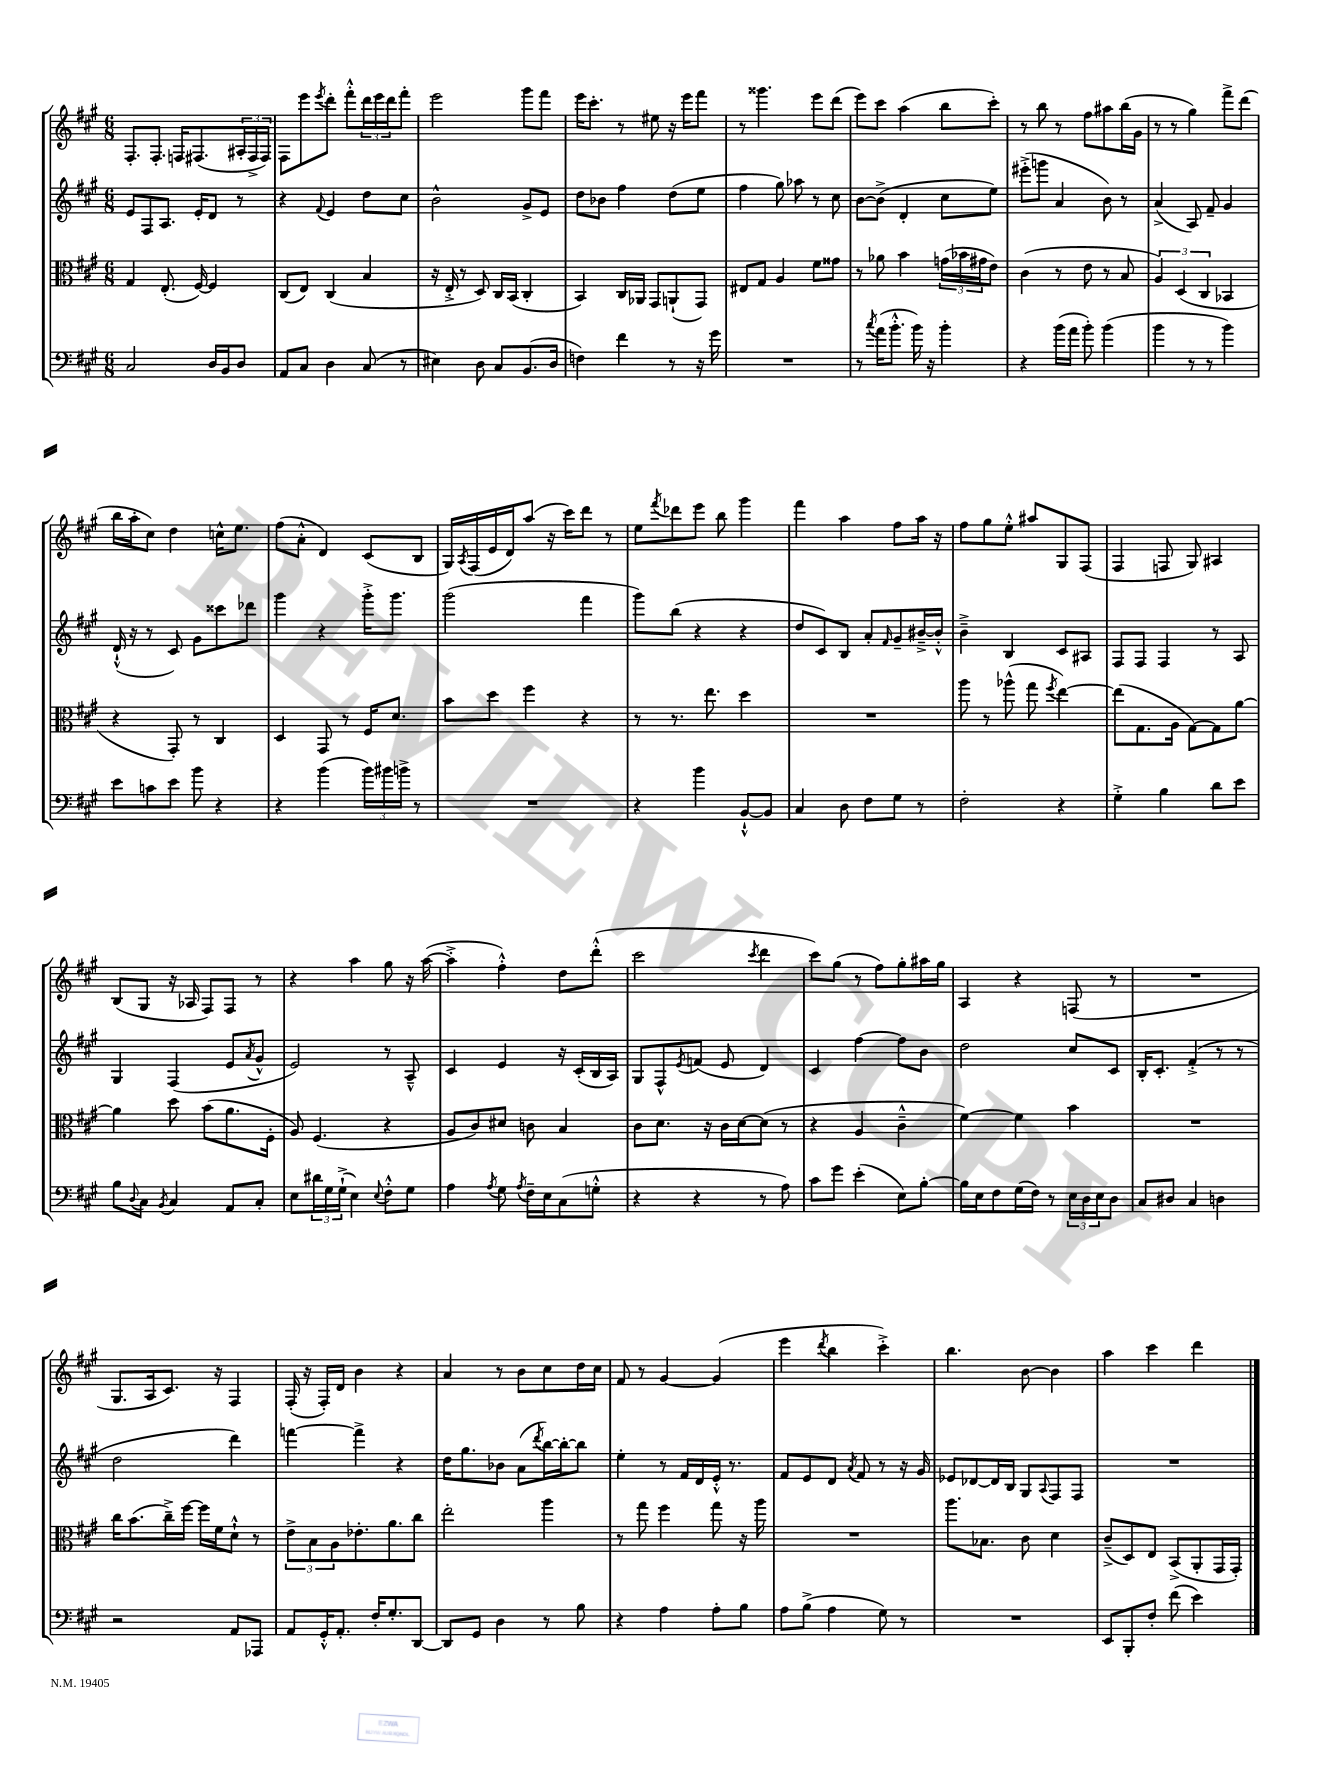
<<
\new StaffGroup <<
\new Staff = "s0" {
    \clef treble \key a \major \numericTimeSignature \time 6/8
    fis8.-. fis8.-. f16 fis8.( \tuplet 3/2 { ais16-. fis16-> fis16) } |
    fis8 e'''8 \acciaccatura { e'''8 } d'''8-. fis'''8-.-^ \tuplet 3/2 { d'''16 e'''16 d'''16 } fis'''8-. |
    e'''2 gis'''8 fis'''8 |
    e'''16 cis'''8.-. r8 eis''8 r16 e'''16 fis'''8 |
    r8 gisis'''4. e'''8 d'''8( |
    e'''8) cis'''8 a''4( b''8 cis'''8-.) |
    r8 b''8 r8 fis''8 ais''8 b''16( gis'16 |
    r8 r8 gis''4) fis'''8-> d'''8( |
    b''16 a''16-. cis''8) d''4 c''16-^ e''8. |
    fis''8( a'8-.-^ d'4) cis'8( b8 |
    gis16) \acciaccatura { a8 } fis16( e'16 d'16) a''8( r16 cis'''16) d'''8 r8 |
    e''8 \acciaccatura { fis'''8 } des'''8 e'''8 b''8 gis'''4 |
    fis'''4 a''4 fis''8 a''16 r16 |
    fis''8 gis''8 e''8-.-^ ais''8 gis8 fis8( |
    fis4 f8 gis8) ais4 |
    b8( gis8 r16 aes16 fis8) fis8 r8 |
    r4 a''4 gis''8 r16 a''16~( |
    a''4-.-> fis''4-.-^) d''8 d'''8-.-^( |
    cis'''2 \acciaccatura { cis'''8 } d'''4 |
    cis'''8) gis''8( r8 fis''8) gis''8-. ais''16 gis''16 |
    a4 r4 f8( r8 |
    R2. |
    gis8. a16 cis'8.) r16 fis4 |
    fis16-.( r16 fis16-.) d'16 b'4 r4 |
    a'4 r8 b'8 cis''8 d''16 cis''16 |
    fis'8 r8 gis'4~ gis'4( |
    e'''4 \acciaccatura { d'''8 } b''4 cis'''4-.->) |
    b''4. b'8~ b'4 |
    a''4 cis'''4 d'''4 \bar "|." |
}
\new Staff = "s1" {
    \clef treble \key a \major \numericTimeSignature \time 6/8
    e'8 fis8 a8. e'16-. d'8 r8 |
    r4 \appoggiatura { fis'8 } e'4 d''8 cis''8 |
    b'2-^ gis'8-> e'8 |
    d''8 bes'8 fis''4 d''8( e''8 |
    fis''4 gis''8) aes''8 r8 cis''8 |
    b'8~ b'8->( d'4-. cis''8 e''8) |
    eis'''8-.->( g'''8 a'4 b'8) r8 |
    a'4->( a8) fis'8-- gis'4 |
    d'16-!-^( r16 r8 cis'8) gis'8 cisis'''8 des'''8 |
    gis'''4 r4 gis'''16-.-> gis'''8. |
    gis'''2( fis'''4 |
    gis'''8) b''8( r4 r4 |
    d''8 cis'8) b8 a'8-. \grace { fis'16 } gis'8-- bis'16~---> bis'16-.-^ |
    b'4---> b4 cis'8 ais8 |
    fis8 fis8 fis4 r8 a8 |
    gis4 fis4( e'8 \acciaccatura { a'8 } gis'8-^ |
    e'2) r8 a8---^ |
    cis'4 e'4 r16 cis'16-.( b16 a16) |
    gis8 fis8-^ \acciaccatura { e'8 } f'8( e'8 d'4) |
    cis'4 fis''4~ fis''8 b'8 |
    d''2 cis''8 cis'8 |
    b16-. cis'8.-. fis'4-.->( r8 r8 |
    d''2 d'''4) |
    f'''4~ f'''4-> r4 |
    d''16 gis''8. bes'8 a'8( \acciaccatura { d'''8 } b''16~) b''16~-. b''8 |
    e''4-. r8 fis'16 d'16 e'16-.-^ r8. |
    fis'8 e'8 d'8 \acciaccatura { a'8 } fis'8 r8 r16 gis'16 |
    ees'8 des'8~ des'16 b16 gis8 \appoggiatura { a8 } fis8 fis8 |
    R2. \bar "|." |
}
\new Staff = "s2" {
    \clef alto \key a \major \numericTimeSignature \time 6/8
    gis4 e8.-.( fis16~) fis4 |
    cis8( e8) cis4( b4 |
    r16 e16-.-> r8 d8) cis16 b,16( cis4-. |
    b,4) cis16 aes,16 gis,8 a,8-!( gis,8) |
    eis8 gis8 a4 fis'8 gisis'8 |
    r8 aes'8 b'4 \tuplet 3/2 { g'16( bes'16 gis'16 } e'8) |
    cis'4( r8 e'8 r8 b8 |
    \tuplet 3/2 { a4) d4( cis4 } bes,4 |
    r4 gis,8-.) r8 cis4 |
    d4 gis,8 r8 fis16 d'8. |
    b'8 d''8 fis''4 r4 |
    r8 r8. e''8. d''4 |
    R2. |
    a''8 r8 aes''8-^( gis''8 \acciaccatura { fis''8 } e''4~) |
    e''8( gis8. a16 gis8~) gis8 a'8~ |
    a'4 d''8 b'8( a'8. fis16-. |
    a8) fis4.( r4 |
    a8 cis'8) dis'8 c'8 b4 |
    cis'8 d'8. r16 cis'16 d'16~ d'8( r8 |
    r4 a4 cis'4---^ |
    fis'4~) fis'4 b'4 |
    R2. |
    cis''16 b'8.( cis''16--->) fis''16~ fis''16 fis'16 d'8-!-^ r8 |
    \tuplet 3/2 { e'8-> b8 a8 } ees'8.-. a'8. cis''8 |
    e''2-. a''4 |
    r8 gis''8 fis''4 gis''8 r16 a''16 |
    R2. |
    a''8. bes8. cis'8 d'4 |
    cis'8--->( d8) e8 b,8->( a,8-. gis,16 gis,16-.) \bar "|." |
}
\new Staff = "s3" {
    \clef bass \key a \major \numericTimeSignature \time 6/8
    cis2 d16 b,16 d8 |
    a,8 cis8 d4 cis8( r8 |
    eis4) d8 cis8 b,8.( d16 |
    f4) fis'4 r8 r16 gis'16 |
    R2. |
    r8 \acciaccatura { cis''8 } a'16( b'8.-.-^ b'16) r16 b'4-. |
    r4 b'16( a'16 b'8-.) b'4( |
    b'4 r8 r8 b'4) |
    e'8 c'8 e'8 b'8 r4 |
    r4 b'4( \tuplet 3/2 { b'16) bis'16 b'16-> } r8 |
    R2. |
    r4 b'4 b,8~-!-^ b,8 |
    cis4 d8 fis8 gis8 r8 |
    fis2-. r4 |
    gis4-.-> b4 d'8 e'8 |
    b8 \appoggiatura { d8 } cis8 \acciaccatura { b,8 } cis4 a,8 cis8-. |
    e8 \tuplet 3/2 { dis'16 gis16 gis16-!->( } e4) \appoggiatura { e8 } fis8-.-^ gis8 |
    a4 \acciaccatura { a8 } gis8 \acciaccatura { a8 } fis16-- e16 cis8( g8-.-^ |
    r4 r4 r8 a8) |
    cis'8 gis'8 e'4-.( e8) b8~-. |
    b16 e16 fis8 gis16( fis16) r8 \tuplet 3/2 { e16 d16 e16 } d8 |
    cis8 dis8 cis4 d4 |
    r2 a,8 aes,,8 |
    a,8 gis,16-.-^ a,8.-. fis16-. gis8.-. d,8~ |
    d,8 gis,8 d4 r8 b8 |
    r4 a4 a8-. b8 |
    a8 b8->( a4 gis8) r8 |
    R2. |
    e,8 b,,8-. fis8-. fis'8( e'4) \bar "|." |
}
>>
>>
\layout { \context { \Score \remove "Bar_number_engraver" } }
